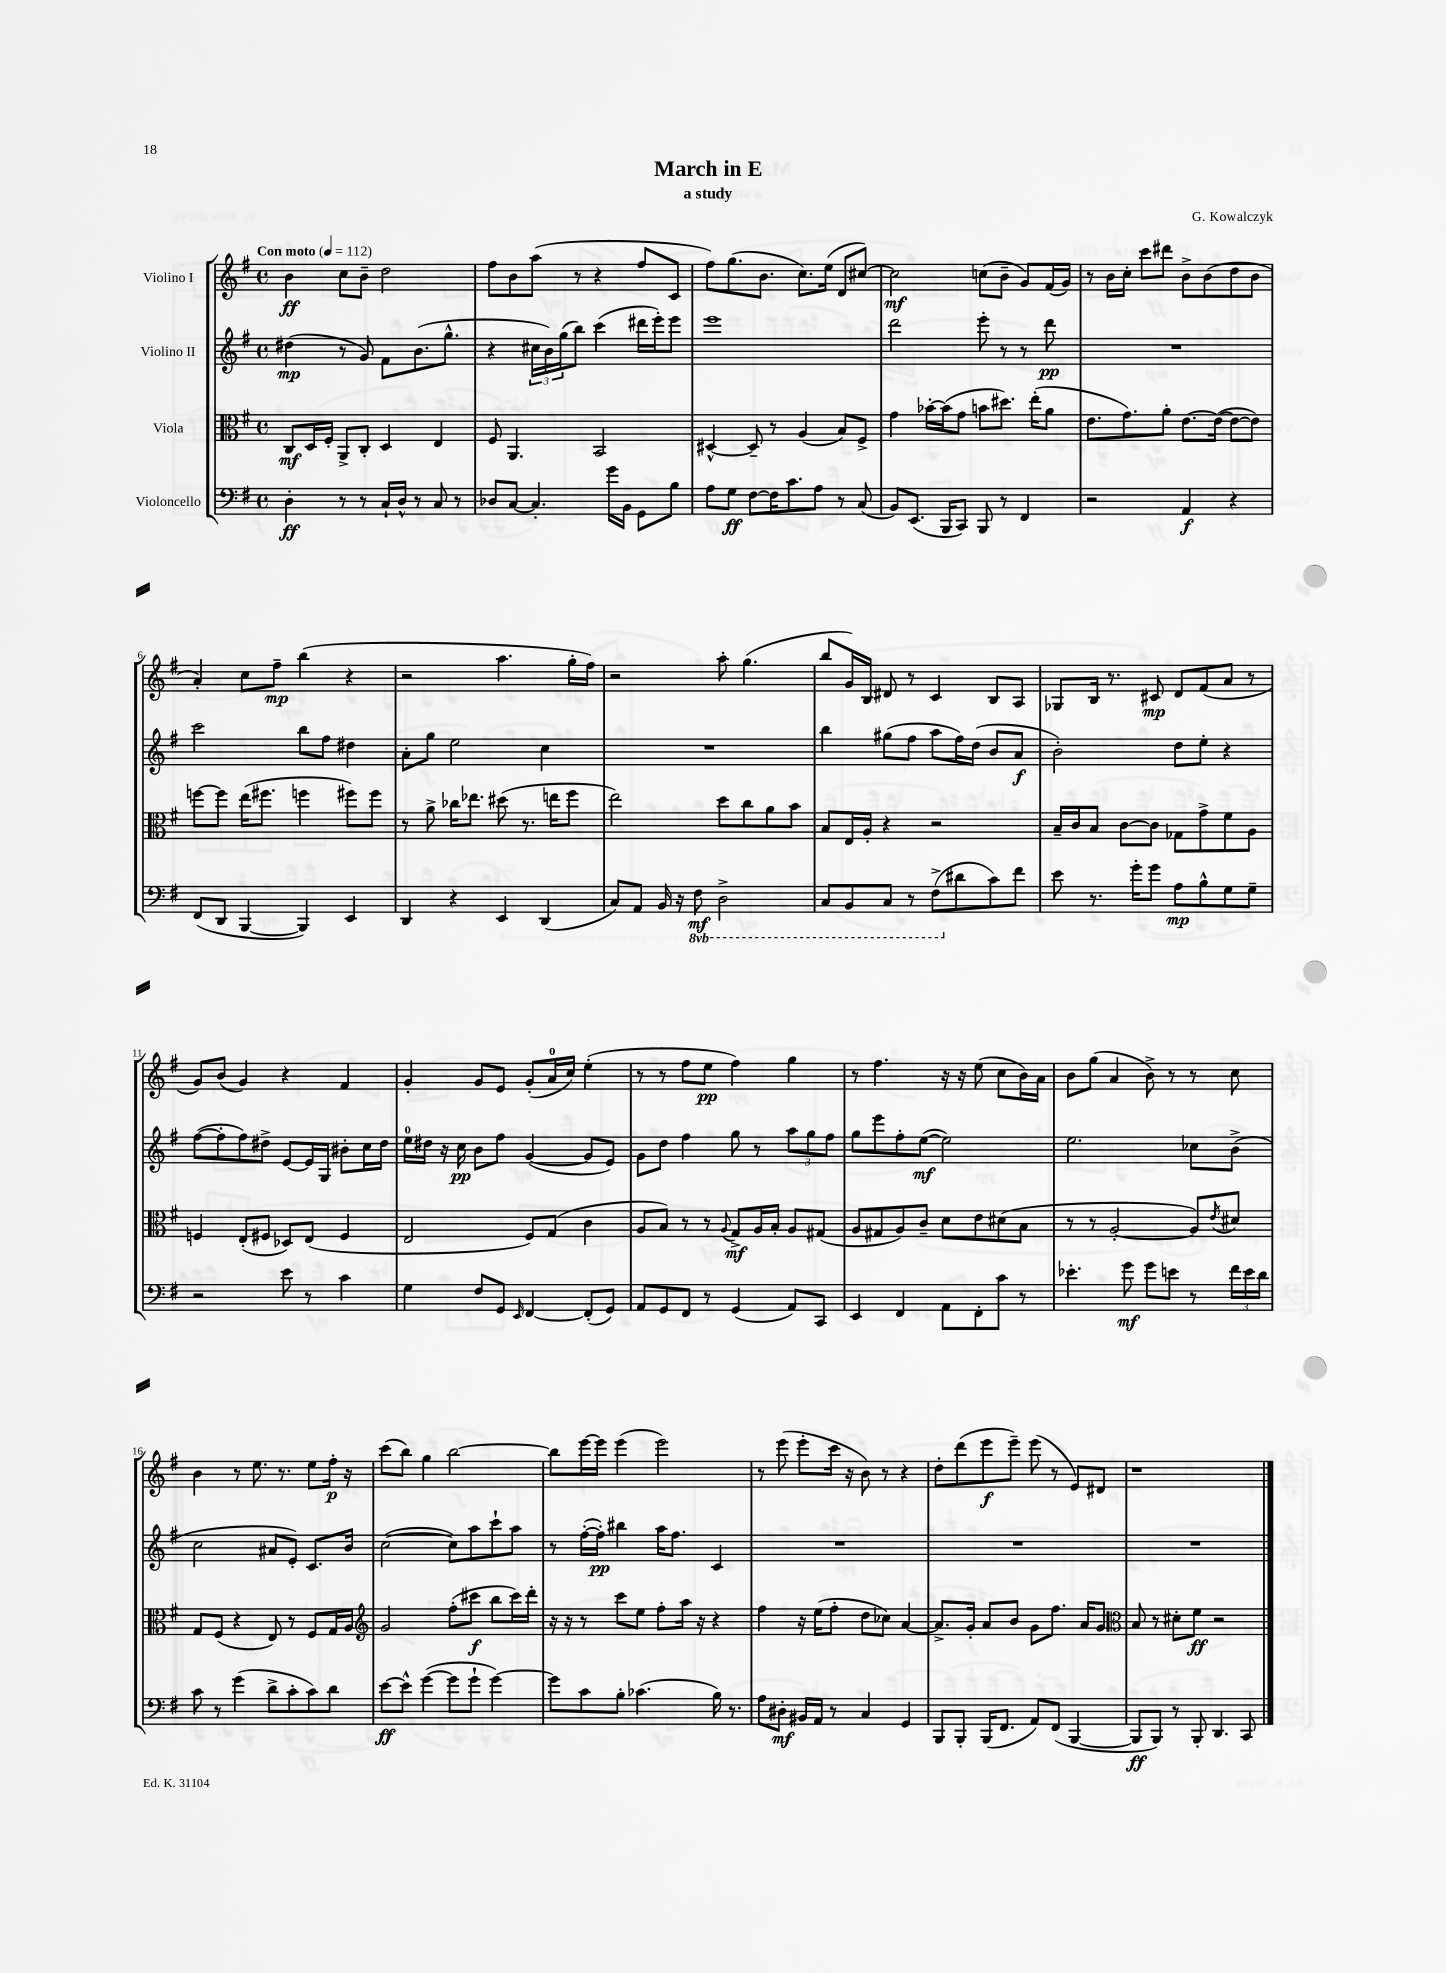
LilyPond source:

\header { title = "March in E" composer = "G. Kowalczyk" subtitle = "a study" }
<<
\new StaffGroup <<
\new Staff = "s0" \with { instrumentName = "Violino I" } {
    \clef treble \key g \major \defaultTimeSignature \time 4/4 \tempo "Con moto" 4 = 112
    b'4\ff c''8 b'8-- d''2 |
    fis''8 b'8 a''8( r8 r4 fis''8 c'8 |
    fis''8) g''8.( b'8. c''8.) e''16( d'8 cis''8~) |
    cis''2\mf c''8( b'8-- g'8) fis'16( g'16) |
    r8 b'16 c''16-. c'''8 dis'''8 b'8-> b'8( d''8 b'8 |
    a'4-.) c''8 fis''8--\mp b''4( r4 |
    r2 a''4. g''16-. fis''16) |
    r2 a''8-. g''4.( |
    b''8 g'16) b16 dis'8 r8 c'4 b8 a8 |
    ges8 b16 r8. cis'8\mp d'8 fis'8( a'8 r8 |
    g'8) b'8( g'4) r4 fis'4 |
    g'4-. g'8 e'8 g'8-.( a'16-0 c''16) e''4-.( |
    r8 r8 fis''8 e''8\pp fis''4) g''4 |
    r8 fis''4. r16 r16 e''8( c''8 b'16) a'16 |
    b'8 g''8( a'4 b'8->) r8 r8 c''8 |
    b'4 r8 e''8. r8. e''8 fis''16-.\p r16 |
    c'''8( b''8) g''4 b''2~ |
    b''8 e'''16~ e'''16 e'''4( e'''2) |
    r8 e'''8( e'''8-. c'''16 r16 b'8) r8 r4 |
    d''8-. d'''8( e'''8\f e'''8--) e'''8( r8 e'8) dis'8 |
    r1 \bar "|." |
}
\new Staff = "s1" \with { instrumentName = "Violino II" } {
    \clef treble \key g \major \defaultTimeSignature \time 4/4
    dis''4\mp( r8 g'8) fis'8 b'8.( g''8.-^ |
    r4 \tuplet 3/2 { cis''16 b'16) g''16( } b''8) c'''4( dis'''16 e'''16-.) e'''8 |
    e'''1 |
    d'''2 e'''8-. r8 r8 d'''8\pp |
    R1 |
    c'''2 b''8 fis''8 dis''4 |
    a'8-. g''8 e''2 c''4 |
    R1 |
    b''4 gis''8( fis''8 a''8 fis''16) d''16( b'8 a'8\f |
    b'2-.) d''8 e''8-. r4 |
    fis''8~( fis''8-. fis''8) dis''8-> e'8~ e'16 g16 bis'8-. c''16 dis''16 |
    e''16-0 dis''16 r16 c''16\pp b'8 fis''8 g'4~( g'8 e'8) |
    g'8 d''8 fis''4 g''8 r8 \tuplet 3/2 { a''8 g''8 fis''8 } |
    g''8 e'''8 fis''8-. e''8~\mf( e''2) |
    e''2. ces''8 b'8->( |
    c''2 ais'8 e'8-.) c'8. b'16 |
    c''2~( c''8) a''8 c'''8-! a''8 |
    r8 fis''16~-.( fis''16-.\pp) bis''4 a''16 fis''8. c'4 |
    R1 |
    R1 |
    R1 \bar "|." |
}
\new Staff = "s2" \with { instrumentName = "Viola" } {
    \clef alto \key g \major \defaultTimeSignature \time 4/4
    c8\mf d16 fis16-. a,8-> c8-. d4 e4 |
    fis8 a,4. b,2 |
    dis4~-^ dis8-- r8 a4( b8) fis8-> |
    g'4 bes'16~-. bes'16( g'8 b'8 dis''8.) e''16-.( a'8 |
    e'8. g'8.) a'8-. e'8.~ e'16~( e'8~ e'8) |
    f''8~ f''8 e''16( fis''8. f''4 fis''8) fis''8 |
    r8 a'8-> ces''16 ees''8. dis''8( r8. e''16 fis''8 |
    e''2) d''8 c''8 a'8 b'8 |
    b8 e16 a16-. r4 r2 |
    b16-- c'16 b8 c'8~ c'8 ges8 g'8-> fis'8 a8 |
    f4 e8-.( fis8 des8) e8( fis4 |
    e2 fis8) g8( c'4 |
    a8 b8) r8 r8 \appoggiatura { a8 } g8->\mf a16 b16-. a8 gis8( |
    a8 gis8 a8) c'8-- d'8 e'8 dis'8( b8 |
    r8 r8 a2~-. a8) \acciaccatura { e'8 } dis'8 |
    g8 fis8( r4 e8) r8 fis8 g16 a16 |
    \clef treble g'2 fis''8-.( cis'''8\f b''8 cis'''16) d'''16-. |
    r16 r16 r8 c'''8 e''8 fis''8-. a''16 r16 r4 |
    fis''4 r16 e''16( fis''8-. d''8 ces''8) a'4~ |
    a'8.-> g'16-. a'8 b'8 g'8 fis''8. a'16 g'8 |
    \clef alto b8 r8 dis'8-. fis'8\ff r2 \bar "|." |
}
\new Staff = "s3" \with { instrumentName = "Violoncello" } {
    \clef bass \key g \major \defaultTimeSignature \time 4/4 \set Staff.ottavationMarkups = #ottavation-simple-ordinals
    d4-.\ff r8 r8 c16-! d16-^ r8 c8 r8 |
    des8 c8~ c4.-. g'16 b,16 g,8 b8 |
    a8 g8\ff fis8~ fis16 c'8. a8 r8 c8( |
    b,8) e,8.( b,,16 c,8) b,,8 r8 fis,4 |
    r2 a,4\f r4 |
    fis,8( d,8 b,,4~ b,,4) e,4 |
    d,4 r4 e,4 d,4( |
    c8) a,8 b,16 r16 \ottava #-1 fis,8\mf d,2-> |
    c,8 b,,8 c,8 r8 fis,8->( \ottava #0 dis'8 c'8) fis'8 |
    e'8 r8. g'16-. g'8 a8\mp b8-^ g8 g8-- |
    r2 e'8 r8 c'4 |
    g4 fis8 g,8 \grace { e,16 } fis,4~ fis,8-.( g,8) |
    a,8 g,8 fis,8 r8 g,4( a,8) c,8 |
    e,4 fis,4 a,8 fis,8-. c'8 r8 |
    ees'4.-. g'8\mf g'8 e'8 r8 \tuplet 3/2 { fis'16 e'16 d'16 } |
    c'8 r8 g'4( d'8-> c'8-. c'8) d'8 |
    e'8~\ff e'8-^ g'4~( g'8 g'8-! g'4~) |
    g'8 c'8 b8-. ces'4.( b16) r8. |
    a8 dis8-.\mf bis,16 a,16 r8 c4 g,4 |
    b,,8 b,,8-. b,,16( fis,8. a,8) fis,8( b,,4~ |
    b,,8\ff b,,8) r8 b,,8-. d,4. c,8 \bar "|." |
}
>>
>>
